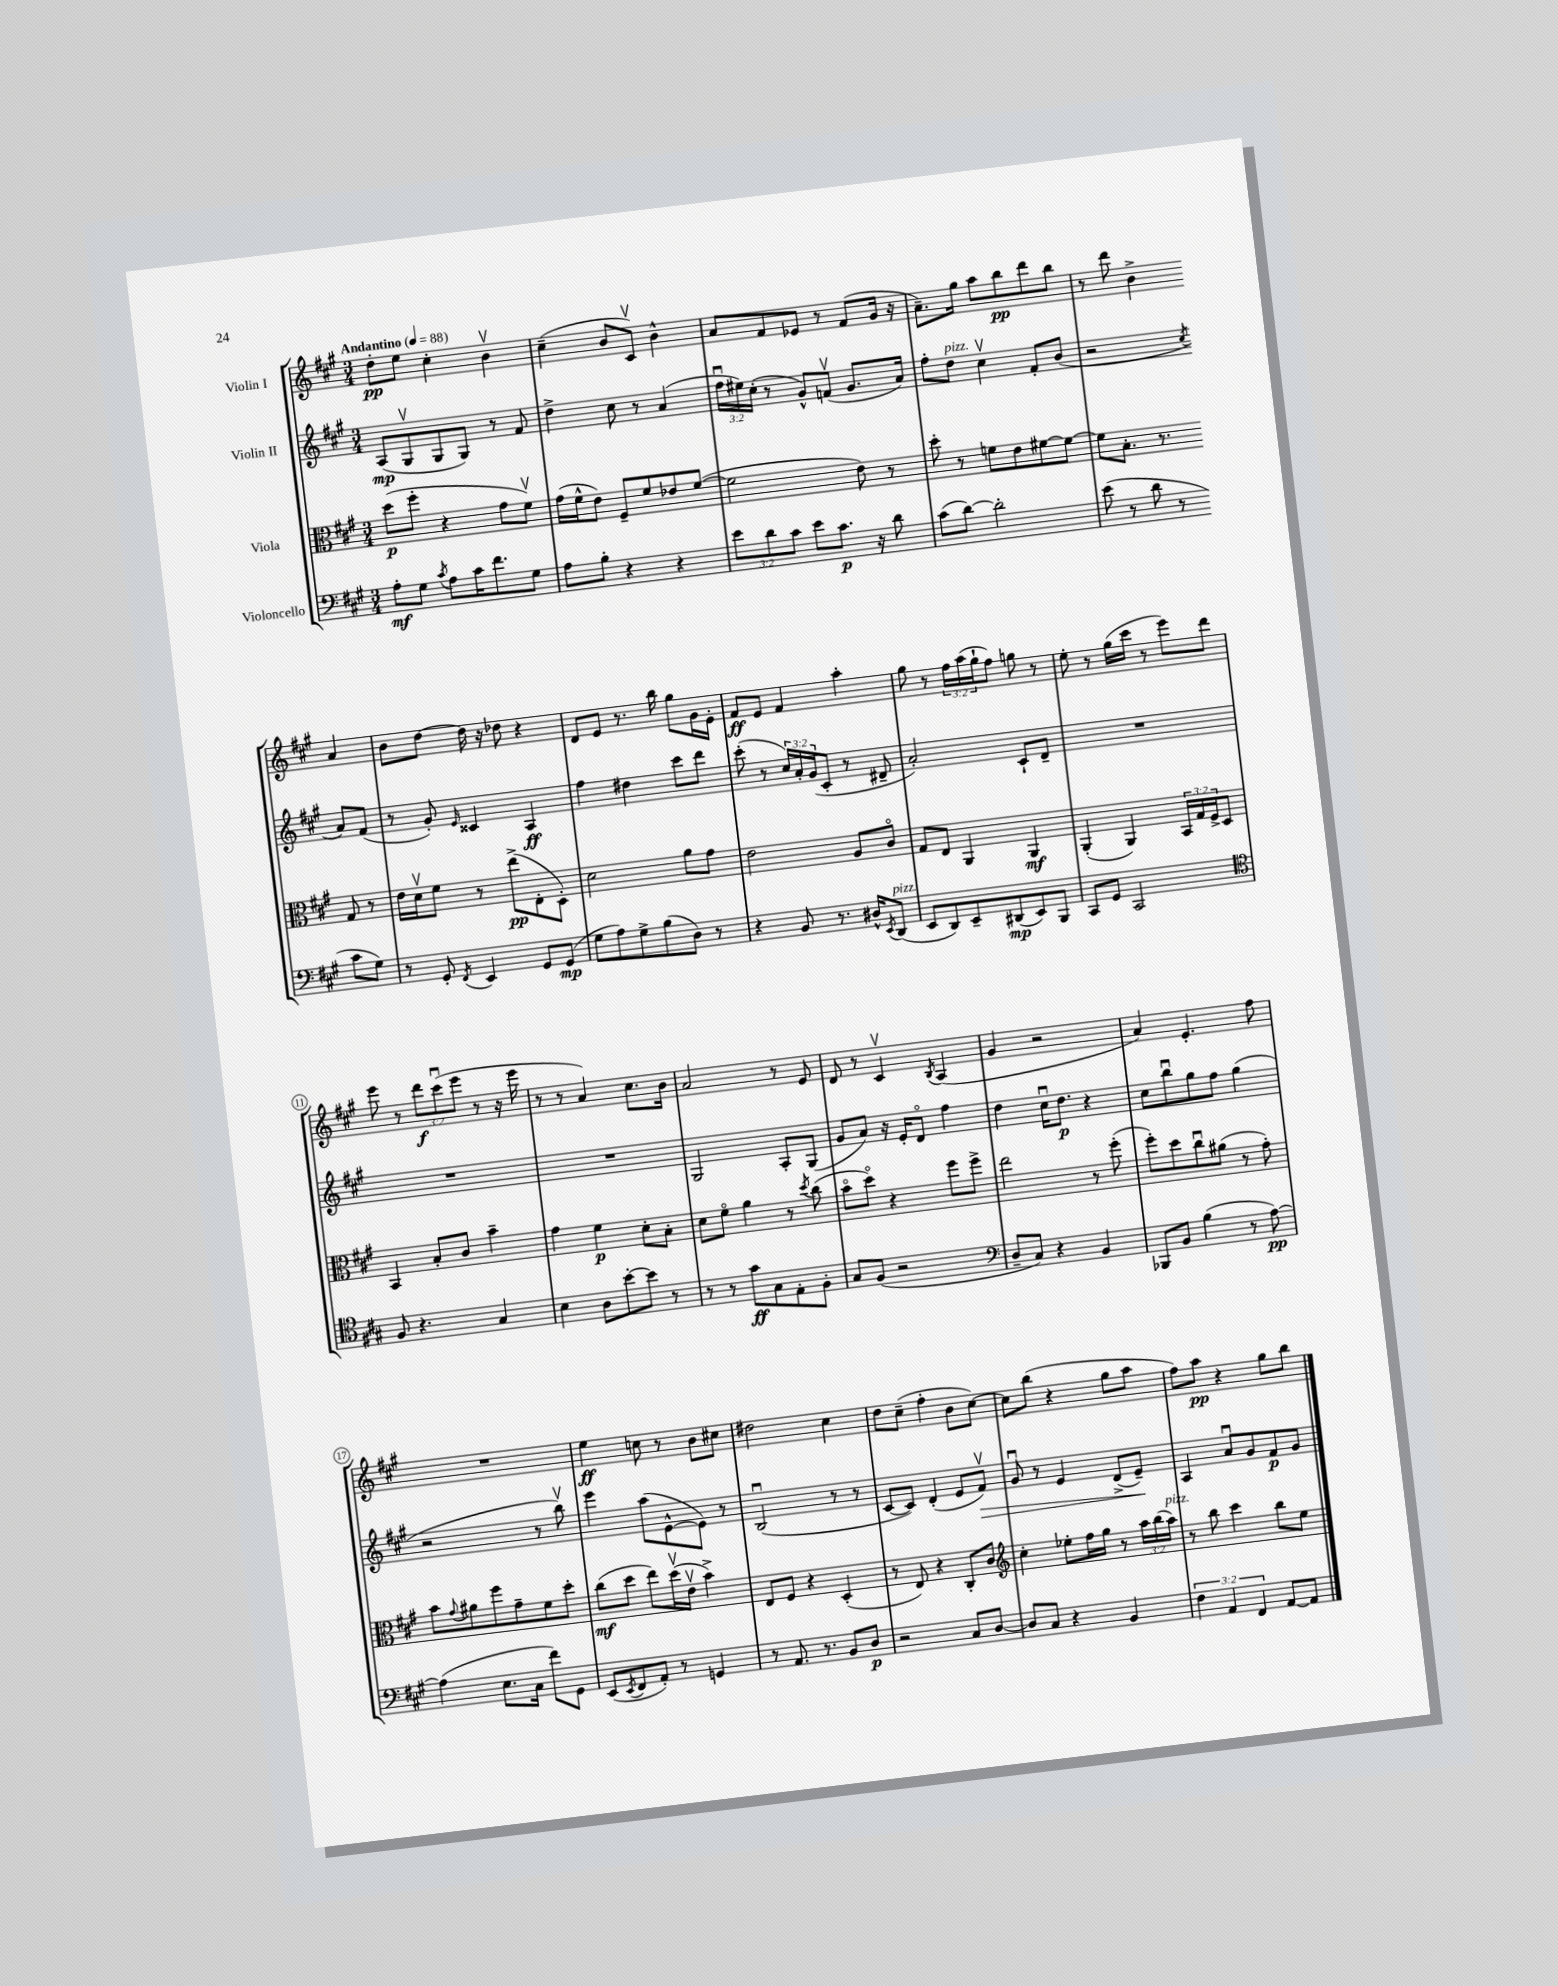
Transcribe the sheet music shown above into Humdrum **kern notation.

**kern	**kern	**kern	**kern
*staff4	*staff3	*staff2	*staff1
*clefF4	*clefC3	*clefG2	*clefG2
*k[f#c#g#]	*k[f#c#g#]	*k[f#c#g#]	*k[f#c#g#]
*M3/4	*M3/4	*M3/4	*M3/4
*MM88	*MM88	*MM88	*MM88
8A'	(8dd	(8A	8dd'
8G#	8ff#'	8G#v	8ee
8qc#	.	.	.
8A	4r	8G#	4cc#'
16c#	.	8G#)	.
8.f#	.	.	.
.	8g#	8r	4bv
8G#	8f#v)	8f#	.
=	=	=	=
8A	(16g#	4dd^	(4cc#~
.	16f#^^	.	.
8B'	8e)	.	.
4r	8F#~	8cc#	8b
.	8f#	8r	8c#v)
4r	8e-	(4a	4b^^
.	([8f#	.	.
=	=	=	=
12e	2f#]	24ff#u	8a
.	.	24ee#)	.
12d	.	(24cc#'	.
.	.	8r	8f#
12c#	.	.	.
8e	.	8g#^^)	8e-
8.c#	.	(8fv	8r
.	8e)	8.g#	(8f#
16r	.	.	.
8d	8r	.	16g#
.	.	16a)	16r
=	=	=	=
(8c#	8dd'	8ff#'	8.a~)
[8d)	8r	8dd	.
.	.	.	16gg#
2d']	8f	4cc#v	8aa
.	8e	.	8bb
.	[8f#	8f#'	8ddd
.	8f#_	(8b	8bb
=	=	=	=
(8e	8f#]	2r	8r
8r	8.B'	.	8ddd
8d	.	.	4b^
.	8.r	.	.
8r	.	.	.
.	.	8qcc#	.
8c#	8G#	8a)	4a
8G#)	8r	(8f#	.
=	=	=	=
8r	16e	8r	8b
.	16dv	.	.
8GG#'	8f#	8g#')	[8dd
8qFF#	.	16qqe	.
4EE	8r	4c##	16dd]
.	.	.	16r
.	(8ee^	.	8dd-
8GG#	8E'	4A	4r
(8GG#	8D')	.	.
=	=	=	=
8G#	2d	4ff#	8d
8A)	.	.	8e
8G#^	.	4dd#	8.r
(8B	.	.	.
.	.	.	16bb
8D)	8a	8ccc#	8gg#
8r	8g#	8ddd	16g#
.	.	.	16e'
=	=	=	=
4r	2e	(8ccc#'	8f#
.	.	8r	8e
8BB	.	24cc#)	4f#
.	.	24a'	.
.	.	(24g#	.
8.r	.	8c#'	.
.	8A	8r	4aa'
16D#^^	.	.	.
8qEE	.	.	.
(8DD	8c#o	8d#~	.
=	=	=	=
8EE	8G#	2a')	8gg#
8DD)	8E	.	8r
8EE~	4AA	.	24ff#
.	.	.	(24aa
.	.	.	24gg#`
(8DD#	.	.	8ff#)
8EE)	4AA	8c#`	8gg
8BBB	.	8d~	8r
=	=	=	=
8CC#	(4AA'	2.r	8ee'
8GG#	.	.	8r
2CC#	4AA)	.	(16gg#
.	.	.	16ccc#
.	.	.	8r
.	24BB	.	8eee)
.	24G#	.	.
.	24F#^	.	.
.	8D	.	8ddd
=	=	=	=
*clefC4	*	*	*
8F#	4BB	2.r	8eee
4.r	.	.	8r
.	8B'	.	12ddd
.	.	.	(12ccc#u
.	8c#	.	.
.	.	.	12eee
4G#	4b~	.	8r
.	.	.	16r
.	.	.	16eee
=	=	=	=
4B	4g#	2.r	8r
.	.	.	8r
8A	4f#	.	4a)
[8b'	.	.	.
8b]	8d'	.	8.cc#
8r	8B'	.	.
.	.	.	16b
=	=	=	=
8r	8d	2G#	2a
8r	8f#o	.	.
8g#	4a	.	.
8G#	.	.	.
8E'	8r	8A'	8r
.	8qdd	.	.
8F#'	(8cc#	(8G#	8e
=	=	=	=
8G#	8bo	8g#	8d
(8F#	8ddo)	8a)	8r
2r	4r	16r	4c#v
.	.	16e'	.
.	.	8do	.
.	.	.	8qB
.	8ff#	4ff#	(4A
.	8ff#^	.	.
=	=	=	=
*clefF4	*	*	*
8D~	2ee	4dd	4g#
8C#)	.	.	.
4r	.	16cc#u	2r
.	.	8.dd	.
4BB	8r	4r	.
.	(8ff#'	.	.
=	=	=	=
8BBB-	8ff#')	8cc#	4a)
8BB	8dd	8bbu	.
(4B	8cc#u	8gg#	4.e'
.	(8a#	8ff#	.
8r	8r	(4gg#	.
[8A)	8g#')	.	8ff#
=	=	=	=
(4A]	8b	2r	2.r
.	8qqg#	.	.
.	8a#	.	.
8.E	8ff#	.	.
.	8g#~	.	.
16C#	.	.	.
8f#)	8f#	8r	.
8GG#	8dd'	8bbv)	.
=	=	=	=
(8EE	(8cc#	4eee	4ee
8qEE	.	.	.
8FF#	8dd	.	.
8AA')	8ee)	(8aa	8cc
8r	(16ddv	[8e^^	8r
.	16ev	.	.
4GG	4b^)	8e])	8b
.	.	8r	8cc#
=	=	=	=
8r	8E	(2Bu	2dd#
8.AA	8F#	.	.
.	4r	.	.
8.r	.	.	.
8BB	(4D'	8r	4cc#
8D	.	8r	.
=	=	=	=
2r	8r	[8c#	8dd
.	8E)	8c#])	(8cc#~
.	4r	(4d'	4ff#'
8C#	8C#'	8e	8b
[8D	8c#	8f#v)	[8cc#)
=	=	=	=
*	*clefG2	*	*
8D]	4cc#'	8g#u	8cc#]
8C#	.	8r	(8bb
4r	8ee-'	4e	4r
.	16ff#	.	.
.	16gg#	.	.
4BB	8r	(8d^	8gg#
.	24aa	8e~)	8aa
.	(24bb	.	.
.	24aa)	.	.
=	=	=	=
6F#	8r	4A	8ff#)
.	8bb	.	8aa
6AA	.	.	.
.	4ccc#	8au	4r
6FF#	.	.	.
.	.	8g#	.
[8AA	8bb	8f#	8gg#
8AA]	8ee	8g#	8bb
==	==	==	==
*-	*-	*-	*-
